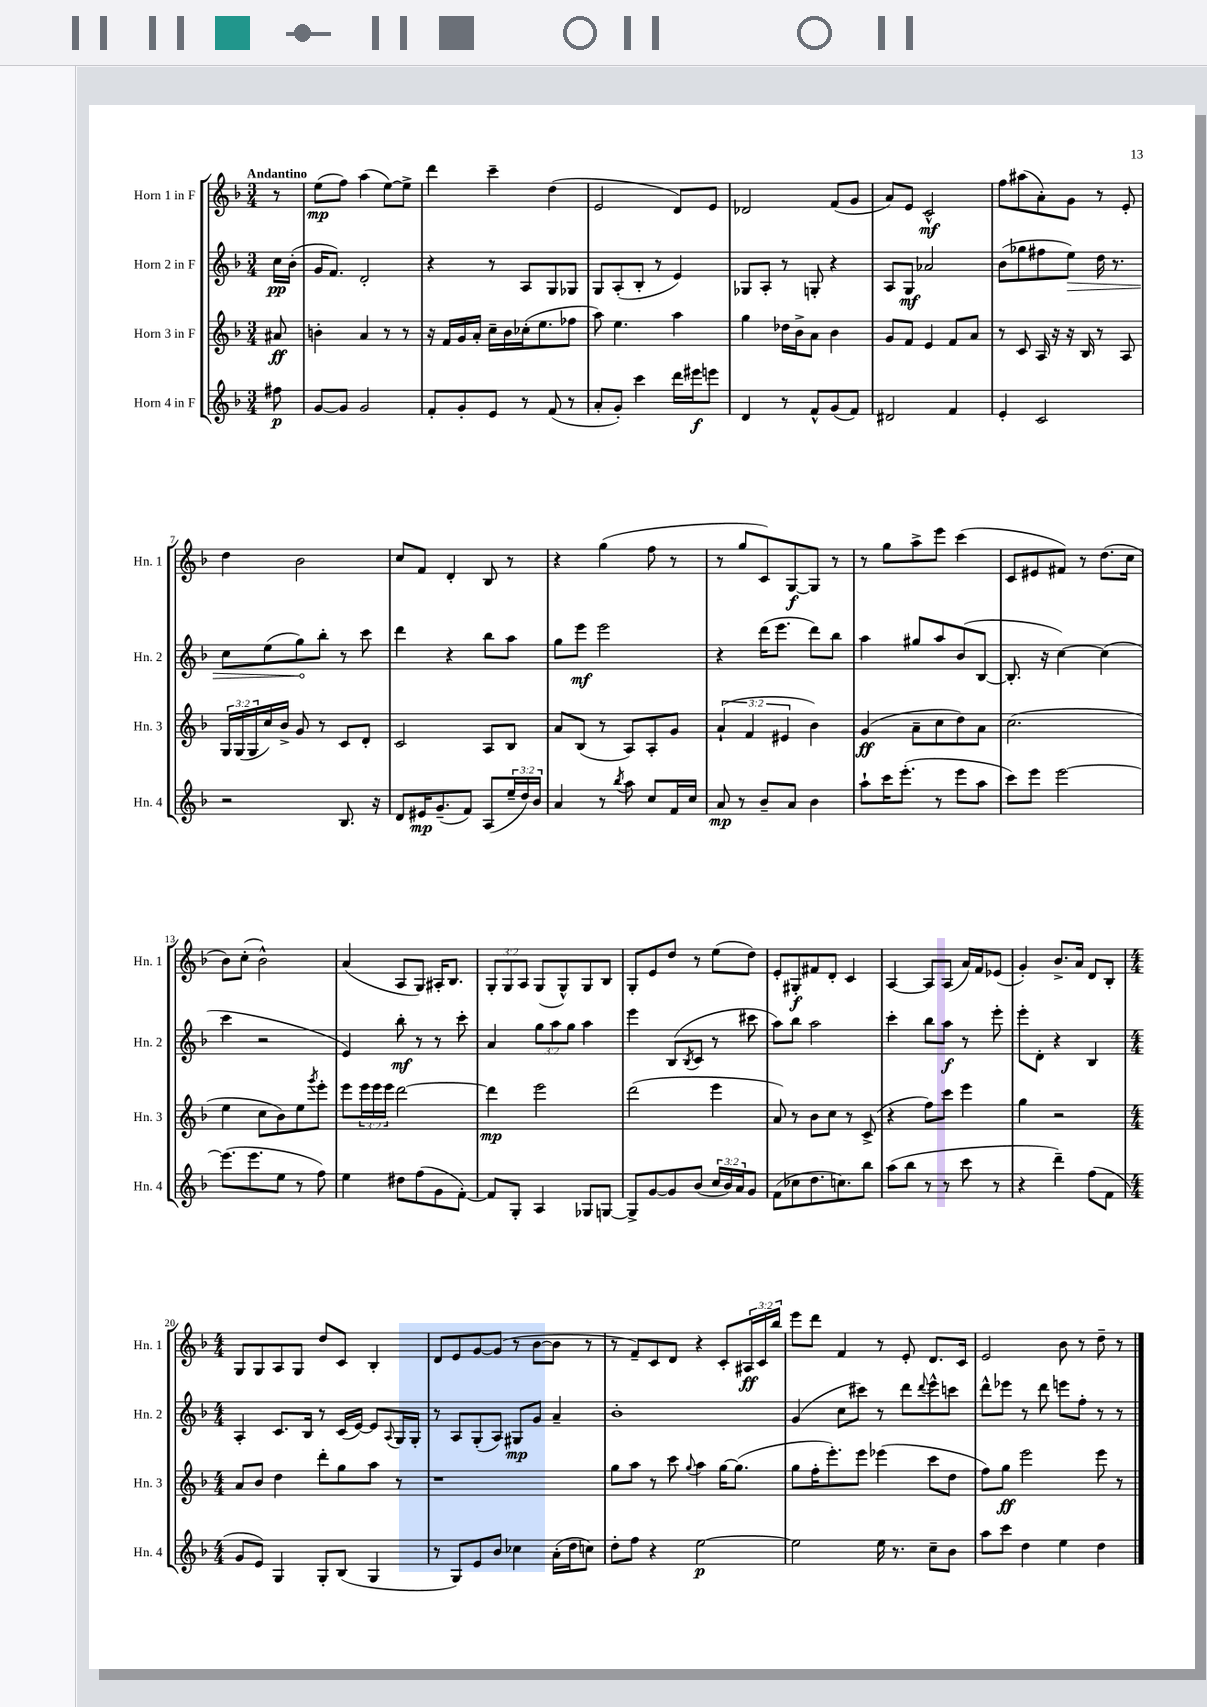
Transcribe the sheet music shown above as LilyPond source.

<<
\new StaffGroup <<
\new Staff = "s0" \with { instrumentName = "Horn 1 in F" shortInstrumentName = "Hn. 1" } {
    \clef treble \key f \major \numericTimeSignature \time 3/4 \override Staff.TupletNumber.text = #tuplet-number::calc-fraction-text \partial 8 \tempo "Andantino"
    r8 |
    e''8\mp( f''8) a''4( e''8~) e''8-> |
    d'''4 c'''4-- d''4( |
    e'2 d'8) e'8 |
    des'2 f'8( g'8 |
    a'8) e'8 c'2-^\mf |
    f''8 ais''8( a'8-.) g'8 r8 e'8-. |
    d''4 bes'2 |
    c''8 f'8 d'4-. bes8 r8 |
    r4 g''4( f''8 r8 |
    r8 g''8 c'8) g8~\f g8 r8 |
    r8 g''8 a''8-> e'''8 c'''4( |
    c'8 eis'8 fis'8) r8 d''8.( c''16 |
    bes'8) c''8-.( bes'2-^) |
    a'4( a8 g8) ais16-. bes8. |
    \tuplet 3/2 { g8-. g8 a8 } g8( g8-^) g8 bes8 |
    g8-. e'8 d''8 r8 e''8( d''8) |
    e'8-. gis8-.\f fis'8 d'8-. c'4 |
    a4~ a8 a8( a'16) f'16 ees'8( |
    g'4-.) bes'8.-> a'16 d'8 bes8-. |
    \numericTimeSignature \time 4/4 g8 g8 a8 g8 d''8 c'8 bes4-. |
    d'8 e'8 g'8~ g'8( r8 bes'8~ bes'8 r8 |
    r8 f'8--) c'8 d'8 r4 c'8-. \tuplet 3/2 { ais16\ff c'16 bes''16 } |
    e'''8 d'''8 f'4 r8 e'8-. d'8. c'16 |
    e'2 bes'8 r8 d''8-- r8 \bar "|." |
}
\new Staff = "s1" \with { instrumentName = "Horn 2 in F" shortInstrumentName = "Hn. 2" } {
    \clef treble \key f \major \numericTimeSignature \time 3/4 \override Staff.TupletNumber.text = #tuplet-number::calc-fraction-text \partial 8
    c''16\pp bes'16-.( |
    g'16 f'8.) d'2-. |
    r4 r8 a8 g8 ges8 |
    g8 a8-.( bes8-. r8 e'4) |
    ges8 a8-. r8 g8-. r4 |
    a8 g8\mf aes'2 |
    bes'8( ges''8 fis''8 \once \override Hairpin.circled-tip = ##t e''8\>) d''16 r8. |
    c''8 e''8( g''8\!) bes''8-. r8 c'''8 |
    d'''4 r4 bes''8 a''8 |
    g''8 e'''8\mf e'''2 |
    r4 d'''16( e'''8. d'''8) bes''8 |
    a''4 gis''8 a''8 bes'8( bes8~ |
    bes8.-. r16 c''4~) c''4( |
    c'''4 r2 |
    e'4) bes''8-.\mf r8 r8 c'''8-. |
    a'4 \tuplet 3/2 { g''8 a''8 g''8 } a''4 |
    e'''4 bes8( \acciaccatura { bes8 } c'8 r8 cis'''8 |
    a''8) bes''8 a''2 |
    c'''4-. bes''8 a''8\f r8 e'''8-. |
    e'''8-. d'8-. r4 bes4 |
    \numericTimeSignature \time 4/4 a4-. c'8. bes16 r8 c'16( e'16~) e'8 \appoggiatura { a8 } g16 g16-. |
    r8 a8 g8-.( a8) gis8\mp g'8 a'4-- |
    bes'1-. |
    g'4( c''8 cis'''8) r8 d'''8 \appoggiatura { d'''8 } e'''8-^ c'''8 |
    d'''8-^ ees'''8 r8 d'''8 e'''8 f''8-. r8 r8 \bar "|." |
}
\new Staff = "s2" \with { instrumentName = "Horn 3 in F" shortInstrumentName = "Hn. 3" } {
    \clef treble \key f \major \numericTimeSignature \time 3/4 \override Staff.TupletNumber.text = #tuplet-number::calc-fraction-text \partial 8
    ais'8\ff |
    b'4-. a'4 r8 r8 |
    r16 f'16 g'16 a'16-. c''16-- bes'16 ces''16-.( e''8. fes''8 |
    a''8) e''4. a''4 |
    g''4 des''16 bes'16-> a'8 bes'4 |
    g'8 f'8 e'4 f'8 a'8 |
    r8 c'8 a16 r16 r16 bes16 r8 a8 |
    \tuplet 3/2 { g16 g16( g16 } c''16) bes'16-> g'8 r8 c'8 d'8-. |
    c'2 a8 bes8 |
    a'8 bes8( r8 a8) a8-. g'8 |
    \tuplet 3/2 { a'4-!( f'4 eis'4 } bes'4) |
    g'4\ff( a'8-- c''8 d''8) a'8 |
    c''2.( |
    e''4 c''8 bes'8) e''8 \acciaccatura { g'''8 } e'''8-. |
    e'''8 \tuplet 3/2 { e'''16 e'''16 e'''16 } d'''2~ |
    d'''4\mp e'''2 |
    d'''2( e'''4 |
    a'8) r8 bes'8 c''8 r8 c'8->( |
    r4 f''8) c'''8 e'''4 |
    g''4 r2 |
    \numericTimeSignature \time 4/4 a'8 bes'8 d''4 d'''8-. g''8 a''8 r8 |
    r1 |
    g''8 a''8 r8 c'''8 \appoggiatura { g''8 } a''4 g''16~ g''8.( |
    g''8 f''16-. e'''8.-.) e'''8 ees'''4( c'''8 d''8 |
    f''8) g''8\ff e'''2 e'''8 r8 \bar "|." |
}
\new Staff = "s3" \with { instrumentName = "Horn 4 in F" shortInstrumentName = "Hn. 4" } {
    \clef treble \key f \major \numericTimeSignature \time 3/4 \override Staff.TupletNumber.text = #tuplet-number::calc-fraction-text \partial 8
    fis''8\p |
    g'8~ g'8 g'2 |
    f'8-. g'8-. e'8 r8 f'8( r8 |
    a'8-. g'8-.) c'''4 d'''16 eis'''16\f e'''8 |
    d'4 r8 f'8-^ g'8( f'8) |
    dis'2 f'4 |
    e'4-. c'2 |
    r2 bes8. r16 |
    d'8 eis'16\mp g'8.--( f'8) a8( \tuplet 3/2 { e''16-- d''16) bes'16 } |
    a'4 r8 \acciaccatura { bes''8 } a''8 c''8 f'16 c''16 |
    a'8\mp r8 bes'8-- a'8 bes'4 |
    a''8-! c'''16 e'''8.-.( r8 e'''8 a''8 |
    c'''8) e'''8 e'''2~ |
    e'''8.( e'''8. e''8 r8 f''8) |
    e''4 dis''8 f''8( g'8 f'8~-.) |
    f'8 g8-. a4 ges8 g8~ |
    g8-> g'8~ g'8 bes'8( \tuplet 3/2 { c''16 bes'16) a'16 } g'8 |
    f'8( ces''8 d''8. c''8.) bes''8 |
    a''8( bes''8 r8 r8 c'''8 r8 |
    r4 d'''4--) f''8( f'8 |
    \numericTimeSignature \time 4/4 g'8 e'8) g4 g8-. bes8( g4 |
    r8 g8) e'8 bes'8 ces''4 a'16-.( d''16 c''8) |
    d''8-. f''8 r4 e''2~\p |
    e''2 e''16 r8. c''8-- bes'8 |
    a''8 c'''8 d''4 e''4 d''4 \bar "|." |
}
>>
>>
